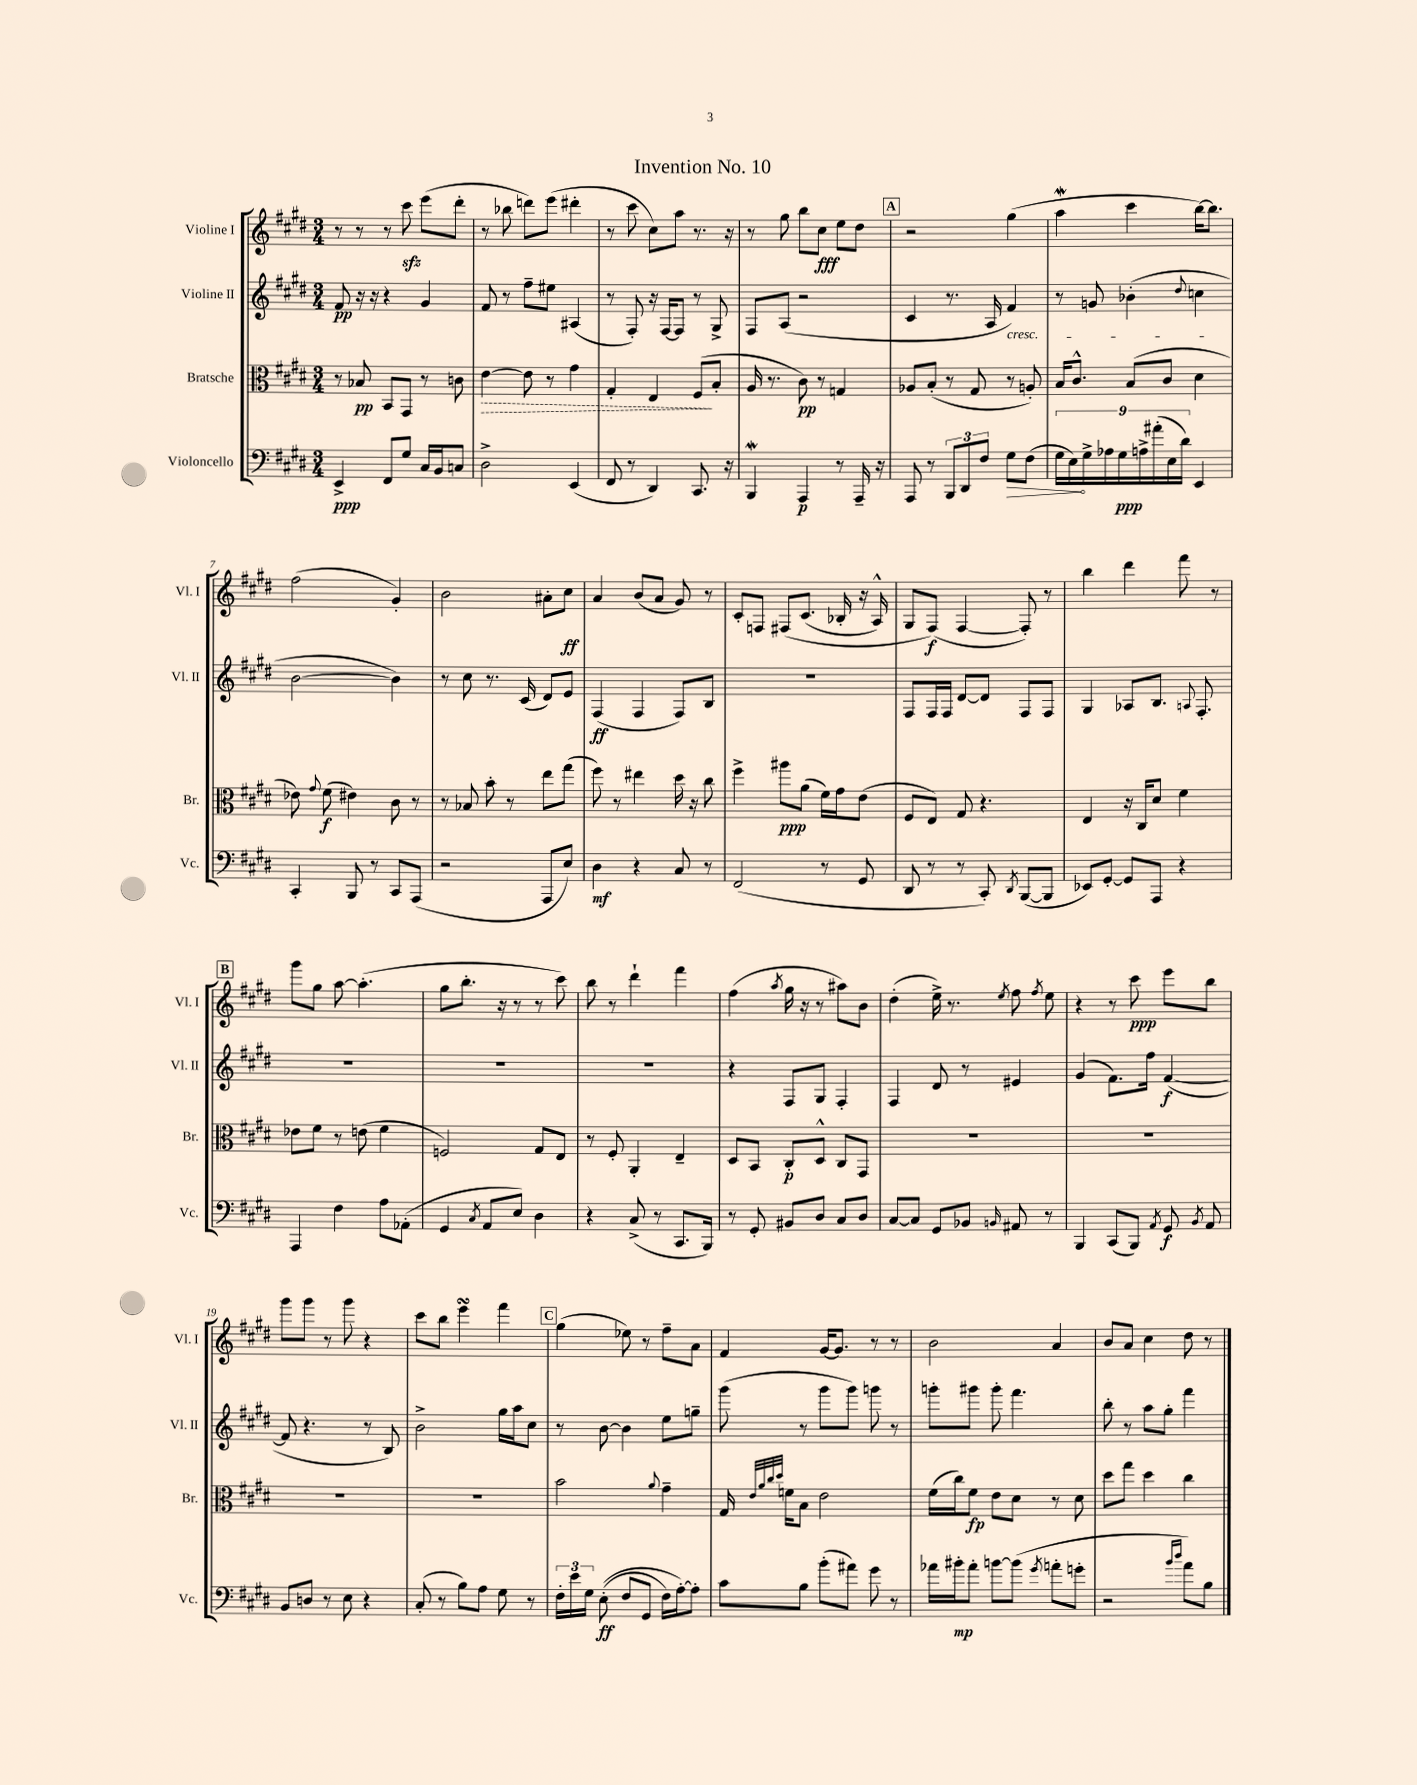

**kern	**dynam	**kern	**dynam	**kern	**dynam	**kern	**dynam
*part4	*part4	*part3	*part3	*part2	*part2	*part1	*part1
*staff4	*staff4	*staff3	*staff3	*staff2	*staff2	*staff1	*staff1
*I"Violoncello	*	*I"Bratsche	*	*I"Violine II	*	*I"Violine I	*
*I'Vc.	*	*I'Br.	*	*I'Vl. II	*	*I'Vl. I	*
*clefF4	*	*clefC3	*	*clefG2	*	*clefG2	*
*k[f#c#g#d#]	*	*k[f#c#g#d#]	*	*k[f#c#g#d#]	*	*k[f#c#g#d#]	*
*M3/4	*	*M3/4	*	*M3/4	*	*M3/4	*
=1	=1	=1	=1	=1	=1	=1	=1
4EE^/	ppp	8r	.	8f#/	pp	8r	.
.	.	8B-X/	pp	16r	.	8r	.
.	.	.	.	16r	.	.	.
8FF#/L	.	8BB/L	.	4r	.	8r	.
8G#/J	.	8GG#/J	.	.	.	8ccc#zz\	.
16C#/LL	.	8r	.	4g#/	.	(8eee\L	.
16BB/J	.	.	.	.	.	.	.
8Cn/J	.	8cn\	.	.	.	8ddd#'\J	.
=2	=2	=2	=2	=2	=2	=2	=2
!	!	!	!LO:HP:b	!	!	!	!
2D#^\	.	[4e\	>	8f#/	.	8r	.
.	.	.	.	8r	.	8bb-X\	.
.	.	8e\]	.	8ff#~\L	.	8dddn\L)	.
.	.	8r	.	8ee#X\J	.	(8eee\J	.
(4EE/	.	4g#\	.	(4A#X/	.	4ddd#X'\	.
=3	=3	=3	=3	=3	=3	=3	=3
8FF#/	.	4G#'/	.	8r	.	8r	.
8r	.	.	.	8F#'/)	.	8ccc#\	.
4DD#/)	.	4E/	.	16r	.	8cc#\L)	.
.	.	.	.	[16F#/KL	.	.	.
.	.	.	.	8F#/J]	.	8aa\J	.
8.CC#/	.	(8F#/L	.	8r	.	8.r	.
.	.	8B'/J	]	8G#^/	.	.	.
16r	.	.	.	.	.	16r	.
=4	=4	=4	=4	=4	=4	=4	=4
4BBBW/	.	16A/	.	8F#/L	.	8r	.
.	.	8.r	.	.	.	.	.
.	.	.	.	(8A/J	.	8gg#\	.
4AAA/	p	8c#\)	pp	2r	.	8bb\L	.
.	.	8r	.	.	.	8cc#\J	fff
8r	.	4Gn/	.	.	.	8ee\L	.
16AAA~/	.	.	.	.	.	8dd#\J	.
16r	.	.	.	.	.	.	.
!!LO:REH:place=s1:t=A
=5	=5	=5	=5	=5	=5	=5	=5
8AAA/	.	8A-X/L	.	4c#/	.	2r	.
8r	.	(8B'/J	.	.	.	.	.
12BBB/L	.	8r	.	8.r	.	.	.
12DD#/	.	.	.	.	.	.	.
.	.	8G#/	.	.	.	.	.
12F#/J	.	.	.	.	.	.	.
.	.	.	.	16A/	.	.	.
!	!	!	!	!LO:TX:b:i:t=cresc.	!	!	!
!	!LO:HP:b	!	!	!	!	!	!
8G#\L	>	8r	.	4f#/)	.	(4gg#\	.
(8F#\J	.	8An'/)	.	.	.	.	.
=6	=6	=6	=6	=6	=6	=6	=6
18G#\LL	.	16B/KL	.	8r	.	4aaw\	.
18E\)	.	.	.	.	.	.	.
.	.	8.c#^^/J	.	.	.	.	.
18G#^\	]	.	.	.	.	.	.
.	.	.	.	8gn/	.	.	.
18A-X\	.	.	.	.	.	.	.
18G#\	ppp	.	.	.	.	.	.
.	.	(8B/L	.	(4b-X'\	.	4ccc#\	.
18An^\	.	.	.	.	.	.	.
(18a#X'\	.	.	.	.	.	.	.
.	.	8c#/J	.	.	.	.	.
18E\	.	.	.	.	.	.	.
18d#\JJ)	.	.	.	.	.	.	.
.	.	.	.	8qqdd#/	.	.	.
4EE/	.	4d#\	.	4ccn\	.	[16bb\KL)	.
.	.	.	.	.	.	8.bb\J]	.
!!LO:LB:g=z
=7	=7	=7	=7	=7	=7	=7	=7
4CC#'/	.	8e-X\)	.	[2b\	.	(2ff#\	.
.	.	8qqg#/	.	.	.	.	.
.	.	(8f#\	f	.	.	.	.
8BBB/	.	4e#X\)	.	.	.	.	.
8r	.	.	.	.	.	.	.
8CC#/L	.	8c#\	.	4b\])	.	4g#'/)	.
(8AAA/J	.	8r	.	.	.	.	.
=8	=8	=8	=8	=8	=8	=8	=8
2r	.	8r	.	8r	.	2b\	.
.	.	8B-X/	.	8cc#\	.	.	.
.	.	8b'\	.	8.r	.	.	.
.	.	8r	.	.	.	.	.
.	.	.	.	(16c#/	.	.	.
8AAA/L	.	8ee\L	.	8d#/L)	.	8a#X'\L	.
8E/J)	.	(8gg#\J	.	8e/J	.	8cc#\J	ff
=9	=9	=9	=9	=9	=9	=9	=9
4D#\	mf	8ff#\)	.	(4F#/	ff	4a/	.
.	.	8r	.	.	.	.	.
4r	.	4ee#X\	.	4F#/	.	(8b/L	.
.	.	.	.	.	.	8a/J	.
8C#/	.	16dd#\	.	8F#/L)	.	8g#/)	.
.	.	16r	.	.	.	.	.
8r	.	8cc#\	.	8B/J	.	8r	.
=10	=10	=10	=10	=10	=10	=10	=10
(2FF#/	.	4ff#^\	.	2.r	.	8c#'/L	.
.	.	.	.	.	.	8Fn/J	.
.	.	8aa#X\L	ppp	.	.	(8F#X/L	.
.	.	(8a\J	.	.	.	(8.c#/J	.
8r	.	16f#\LL)	.	.	.	.	.
.	.	16g#\J	.	.	.	16B-X'/	.
8GG#/	.	(8e\J	.	.	.	16r	.
.	.	.	.	.	.	16A^^/)	.
=11	=11	=11	=11	=11	=11	=11	=11
8DD#/	.	8F#/L	.	8F#/L	.	8G#/L	.
8r	.	8E/J)	.	16F#/L	.	(8F#/J)	f
.	.	.	.	16F#/JJ	.	.	.
8r	.	8G#/	.	[8d#/L	.	[4F#/	.
8CC#'/)	.	4.r	.	8d#/J]	.	.	.
8qDD#/	.	.	.	.	.	.	.
([8BBB/L	.	.	.	8F#/L	.	8F#'/])	.
8BBB/J]	.	.	.	8F#/J	.	8r	.
=12	=12	=12	=12	=12	=12	=12	=12
8EE-X/L)	.	4E/	.	4G#/	.	4bb\	.
[8GG#'/J	.	.	.	.	.	.	.
8GG#/L]	.	16r	.	8A-X/L	.	4ddd#\	.
.	.	16C#/KL	.	.	.	.	.
8AAA/J	.	8d#/J	.	8.B/J	.	.	.
4r	.	4f#\	.	.	.	8fff#\	.
.	.	.	.	8qqAn/	.	.	.
.	.	.	.	8.F#'/	.	.	.
.	.	.	.	.	.	8r	.
!!LO:LB:g=z
!!LO:REH:place=s1:t=B
=13	=13	=13	=13	=13	=13	=13	=13
4AAA/	.	8e-X\L	.	2.r	.	8ggg#\L	.
.	.	8f#\J	.	.	.	8gg#\J	.
4F#\	.	8r	.	.	.	[8aa\	.
.	.	(8en\	.	.	.	(4.aa'\]	.
8A\L	.	4f#\	.	.	.	.	.
(8AA-X'\J	.	.	.	.	.	.	.
=14	=14	=14	=14	=14	=14	=14	=14
4GG#/	.	2Fn/)	.	2.r	.	8gg#\L	.
.	.	.	.	.	.	8.bb'\J	.
8qC#/	.	.	.	.	.	.	.
8AA/L	.	.	.	.	.	.	.
.	.	.	.	.	.	16r	.
8E/J)	.	.	.	.	.	8r	.
4D#\	.	8G#/L	.	.	.	8r	.
.	.	8E/J	.	.	.	8ccc#\)	.
=15	=15	=15	=15	=15	=15	=15	=15
4r	.	8r	.	2.r	.	8bb\	.
.	.	8F#'/	.	.	.	8r	.
(8C#^/	.	4AA'/	.	.	.	4ddd#`\	.
8r	.	.	.	.	.	.	.
8.CC#/L	.	4E~/	.	.	.	4fff#\	.
16BBB/Jk)	.	.	.	.	.	.	.
=16	=16	=16	=16	=16	=16	=16	=16
8r	.	8D#/L	.	4r	.	(4ff#\	.
8GG#'/	.	8BB/J	.	.	.	.	.
.	.	.	.	.	.	8qaa/	.
8BB#X/L	.	8C#'/L	p	8F#/L	.	16gg#\	.
.	.	.	.	.	.	16r	.
8D#/J	.	8D#^^/J	.	8G#/J	.	8r	.
8C#/L	.	8C#/L	.	4F#'/	.	8aa#X\L)	.
8D#/J	.	8GG#/J	.	.	.	8b\J	.
=17	=17	=17	=17	=17	=17	=17	=17
[8C#/L	.	2.r	.	4F#/	.	(4dd#'\	.
8C#/J]	.	.	.	.	.	.	.
8GG#/L	.	.	.	8d#/	.	16ee^\)	.
.	.	.	.	.	.	8.r	.
8BB-X/J	.	.	.	8r	.	.	.
16qqBBn/	.	.	.	.	.	8qee/	.
8AA#X/	.	.	.	4e#X/	.	8ff#\	.
.	.	.	.	.	.	8qff#/	.
8r	.	.	.	.	.	8ee\	.
=18	=18	=18	=18	=18	=18	=18	=18
4BBB/	.	2.r	.	(4g#/	.	4r	.
(8CC#/L	.	.	.	8.f#\L)	.	8r	.
8BBB/J)	.	.	.	.	.	8ccc#\	ppp
.	.	.	.	16ff#\Jk	.	.	.
8qAA/	.	.	.	.	.	.	.
8GG#/	f	.	.	([4f#/	f	8eee\L	.
8qBB/	.	.	.	.	.	.	.
8AA/	.	.	.	.	.	8bb\J	.
!!LO:LB:g=z
=19	=19	=19	=19	=19	=19	=19	=19
8BB/L	.	2.r	.	8f#/]	.	8ggg#\L	.
8Dn/J	.	.	.	4.r	.	8ggg#\J	.
8r	.	.	.	.	.	8r	.
8E\	.	.	.	.	.	8ggg#\	.
4r	.	.	.	8r	.	4r	.
.	.	.	.	8B/)	.	.	.
=20	=20	=20	=20	=20	=20	=20	=20
(8C#'/	.	2.r	.	2b^\	.	8ccc#\L	.
8r	.	.	.	.	.	8bb\J	.
8B\L)	.	.	.	.	.	4eeesSSs\	.
8A\J	.	.	.	.	.	.	.
8G#\	.	.	.	16gg#\LL	.	4fff#\	.
.	.	.	.	16aa\J	.	.	.
8r	.	.	.	8cc#\J	.	.	.
!!LO:REH:place=s1:t=C
=21	=21	=21	=21	=21	=21	=21	=21
24F#'\LL	.	2b\	.	8r	.	(4gg#\	.
24e\	.	.	.	.	.	.	.
24G#\JJ	.	.	.	.	.	.	.
((8E'\	ff	.	.	[8b\	.	.	.
8F#/L	.	.	.	4b\]	.	8ee-X\)	.
8GG#/J	.	.	.	.	.	8r	.
.	.	8qqa/	.	.	.	.	.
16F#\LL)	.	4g#~\	.	8ee\L	.	8ff#~\L	.
[16A'\J)	.	.	.	.	.	.	.
8A'\J]	.	.	.	8ggn~\J	.	8a\J	.
=22	=22	=22	=22	=22	=22	=22	=22
8c#\L	.	16G#/	.	(8ggg#\	.	4f#/	.
.	.	32qqe/LLL	.	.	.	.	.
.	.	32qqa/	.	.	.	.	.
.	.	32qqcc#/	.	.	.	.	.
.	.	32qqdd#/JJJ	.	.	.	.	.
.	.	16fn\KL	.	.	.	.	.
8B\J	.	8B\J	.	8r	.	.	.
(8b'\L	.	2e\	.	8ggg#\L	.	[16g#/KL	.
.	.	.	.	.	.	8.g#/J]	.
8a#X\J)	.	.	.	8ggg#\J)	.	.	.
8g#\	.	.	.	8gggn\	.	8r	.
8r	.	.	.	8r	.	8r	.
=23	=23	=23	=23	=23	=23	=23	=23
16a-X\LL	.	(16f#\LL	.	8gggn'\L	.	2b\	.
16b#X'\J	mp	16cc#\J)	.	.	.	.	.
8a-'\J	.	8f#\J	fp	8ggg#X\J	.	.	.
[8bn\L	.	8e\L	.	8ggg#'\	.	.	.
(8b\J]	.	8d#\J	.	4.fff#\	.	.	.
8qg#/	.	.	.	.	.	.	.
8an'\L	.	8r	.	.	.	4a/	.
8gn'\J	.	8d#\	.	.	.	.	.
=24	=24	=24	=24	=24	=24	=24	=24
2r	.	8dd#\L	.	8bb'\	.	8b/L	.
.	.	8gg#\J	.	8r	.	8a/J	.
.	.	4dd#\	.	8aa\L	.	4cc#\	.
.	.	.	.	8gg#'\J	.	.	.
16qqb/LL	.	.	.	.	.	.	.
16qqdd#/JJ	.	.	.	.	.	.	.
8a\L)	.	4cc#\	.	4fff#\	.	8dd#\	.
8B\J	.	.	.	.	.	8r	.
==	==	==	==	==	==	==	==
*-	*-	*-	*-	*-	*-	*-	*-
